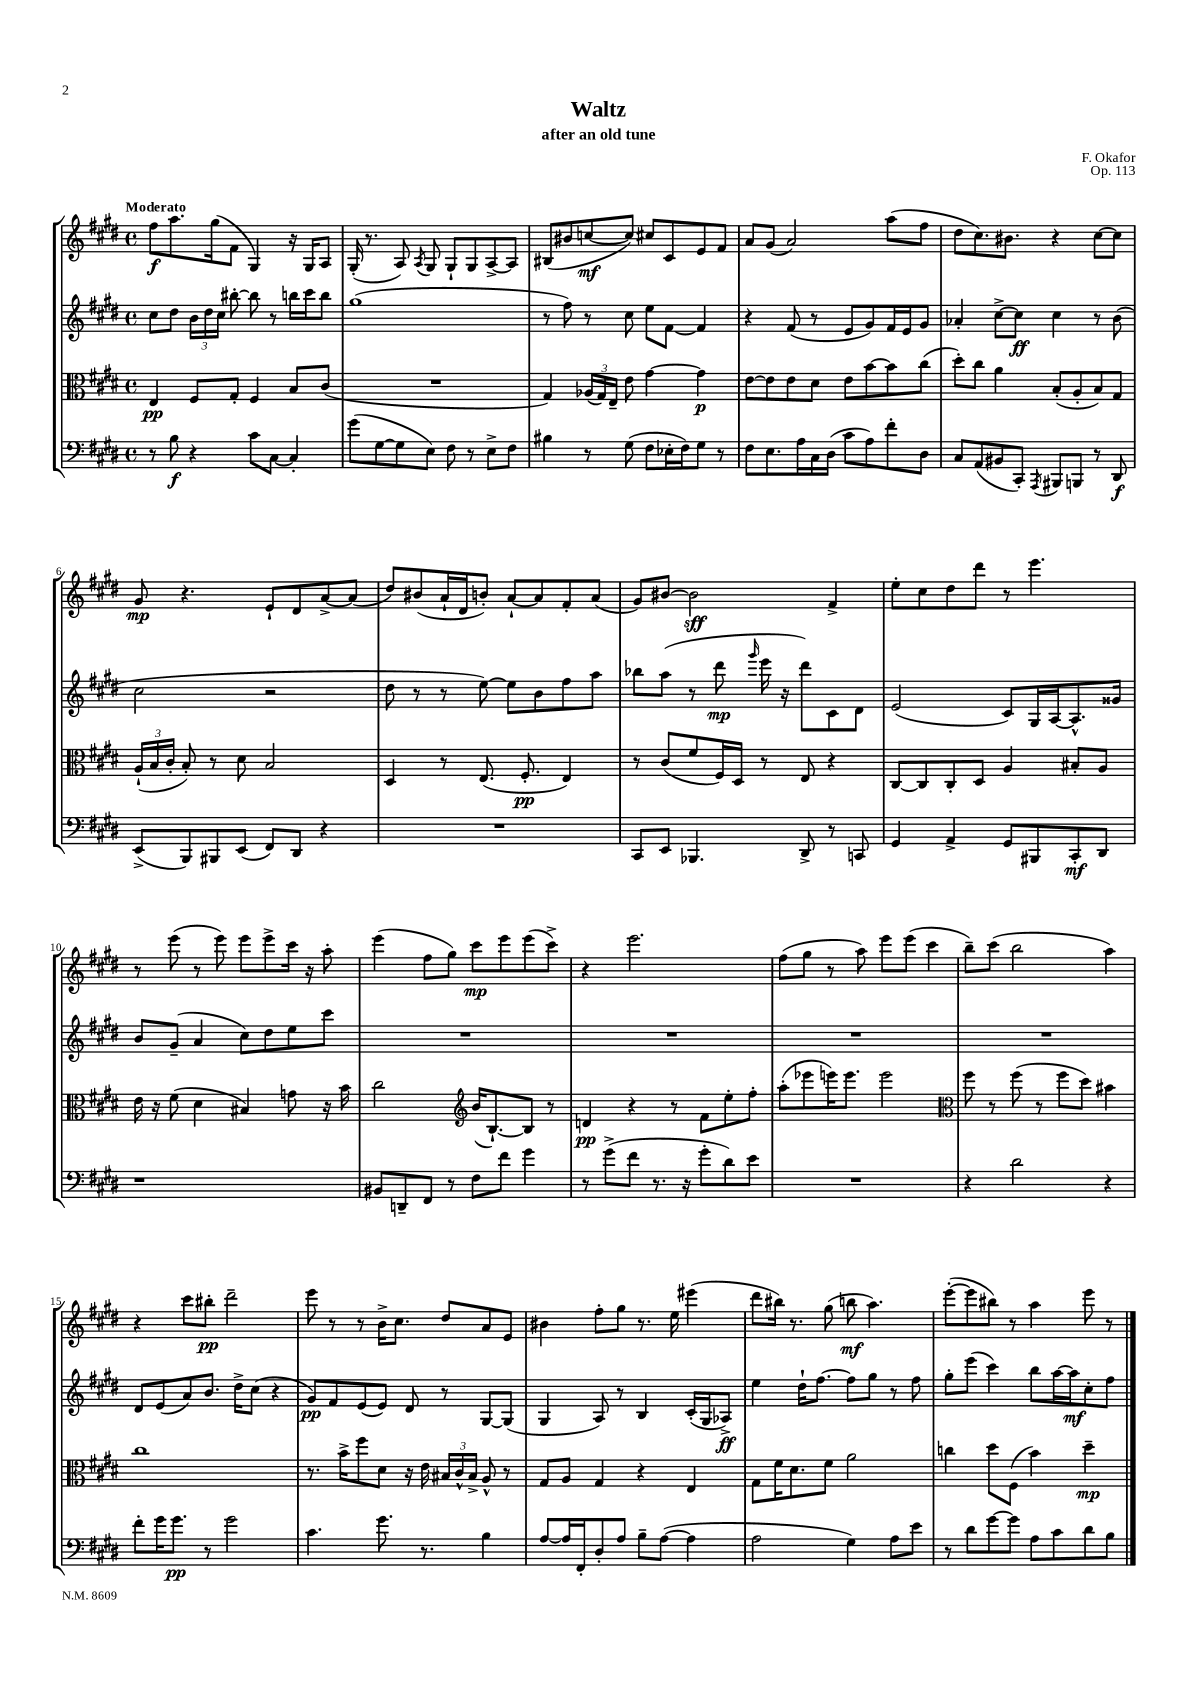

**kern	**dynam	**kern	**dynam	**kern	**dynam	**kern	**dynam
*part4	*part4	*part3	*part3	*part2	*part2	*part1	*part1
*staff4	*staff4	*staff3	*staff3	*staff2	*staff2	*staff1	*staff1
*clefF4	*	*clefC3	*	*clefG2	*	*clefG2	*
*k[f#c#g#d#]	*	*k[f#c#g#d#]	*	*k[f#c#g#d#]	*	*k[f#c#g#d#]	*
*M4/4	*	*M4/4	*	*M4/4	*	*M4/4	*
*met(c)	*	*met(c)	*	*met(c)	*	*met(c)	*
=1	=1	=1	=1	=1	=1	=1	=1
!	!	!	!	!	!	!LO:TX:a:B:t=Moderato	!
8r	.	4E/	pp	8cc#\L	.	8ff#\L	f
8B\	f	.	.	8dd#\J	.	8.aa\	.
4r	.	8F#/L	.	24b\LL	.	.	.
.	.	.	.	24dd#\	.	.	.
.	.	.	.	.	.	(16gg#\k	.
.	.	.	.	24cc#\JJ	.	.	.
.	.	8G#'/J	.	[8bb#X'\	.	8f#\J	.
8c#\L	.	4F#/	.	8bb#\]	.	4G#/)	.
[8C#\J	.	.	.	8r	.	.	.
4C#'/]	.	8B/L	.	16bbn\LL	.	16r	.
.	.	.	.	16ccc#\J	.	16G#/KL	.
.	.	(8c#/J	.	8bb\J	.	8A/J	.
=2	=2	=2	=2	=2	=2	=2	=2
(8g#\L	.	1r	.	(1gg#	.	(16G#'/	.
.	.	.	.	.	.	8.r	.
[8G#\	.	.	.	.	.	.	.
8G#\]	.	.	.	.	.	8A/)	.
.	.	.	.	.	.	8qA/	.
8E\J)	.	.	.	.	.	8G#/	.
8F#\	.	.	.	.	.	8G#`/L	.
8r	.	.	.	.	.	8G#/	.
8E^\L	.	.	.	.	.	[8A^/	.
8F#\J	.	.	.	.	.	8A/J]	.
=3	=3	=3	=3	=3	=3	=3	=3
4B#X\	.	4G#/)	.	8r	.	(8B#X/L	.
.	.	.	.	8ff#\)	.	8b#X/	.
8r	.	(24A-X/LL	.	8r	.	[8ccn/	mf
.	.	24G#/)	.	.	.	.	.
.	.	24E~/JJ	.	.	.	.	.
(8G#\	.	8e\	.	8cc#\	.	8cc/J])	.
8F#\L	.	[4g#\	.	8ee\L	.	8cc#X/L	.
16E-X'\L	.	.	.	[8f#\J	.	8c#/	.
16F#\J)	.	.	.	.	.	.	.
8G#\J	.	4g#\]	p	4f#/]	.	8e/	.
8r	.	.	.	.	.	8f#/J	.
=4	=4	=4	=4	=4	=4	=4	=4
8F#\L	.	[8e\L	.	4r	.	8a/L	.
8.E\	.	8e\]	.	.	.	(8g#/J	.
.	.	8e\	.	(8f#/	.	2a/)	.
16A\L	.	.	.	.	.	.	.
16C#\	.	8d#\J	.	8r	.	.	.
(16D#\JJ	.	.	.	.	.	.	.
8c#\L	.	8e\L	.	8e/L	.	.	.
8A\)	.	[8b\	.	8g#/)	.	.	.
8f#'\	.	8b\]	.	16f#/L	.	(8aa\L	.
.	.	.	.	16e/J	.	.	.
8D#\J	.	(8cc#\J	.	8g#/J	.	8ff#\J	.
=5	=5	=5	=5	=5	=5	=5	=5
8C#/L	.	8dd#'\L)	.	4a-X'/	.	8dd#\L	.
(8AA/	.	8cc#\J	.	.	.	8.cc#\)	.
8BB#X/	.	4a\	.	[8cc#^\L	.	.	.
.	.	.	.	.	.	8.b#X\J	.
8CC#'/J)	.	.	.	8cc#\J]	ff	.	.
8qAAA/	.	.	.	.	.	.	.
8BBB#X/L	.	(8B'/L	.	4cc#\	.	4r	.
8BBBn/J	.	8A'/	.	.	.	.	.
8r	.	8B/)	.	8r	.	[8cc#\L	.
8DD#/	f	8G#/J	.	(8b\	.	8cc#\J]	.
!!LO:LB:g=z
=6	=6	=6	=6	=6	=6	=6	=6
(8EE^/L	.	(24A`/LL	.	2cc#\	.	8g#/	mp
.	.	24B/	.	.	.	.	.
.	.	24c#'/JJ	.	.	.	.	.
8BBB/)	.	8B'/)	.	.	.	4.r	.
8BBB#X/	.	8r	.	.	.	.	.
(8EE/J	.	8d#\	.	.	.	.	.
8FF#/L)	.	2B/	.	2r	.	8e`/L	.
8DD#/J	.	.	.	.	.	8d#/	.
4r	.	.	.	.	.	[8a^/	.
.	.	.	.	.	.	(8a/J]	.
=7	=7	=7	=7	=7	=7	=7	=7
1r	.	4D#/	.	8dd#\	.	8dd#/L)	.
.	.	.	.	8r	.	(8b#X/	.
.	.	8r	.	8r	.	16a`/L	.
.	.	.	.	.	.	16d#/J	.
.	.	(8.E/	.	[8ee\)	.	8bn'/J)	.
.	.	.	.	8ee\L]	.	[8a`/L	.
.	.	8.F#'/	pp	.	.	.	.
.	.	.	.	8b\	.	8a/]	.
.	.	4E/)	.	8ff#\	.	8f#'/	.
.	.	.	.	8aa\J	.	(8a/J	.
=8	=8	=8	=8	=8	=8	=8	=8
8CC#/L	.	8r	.	8bb-X\L	.	8g#/L)	.
8EE/J	.	(8c#/L	.	(8aa\J	.	[8b#X/J	.
4.BBB-X/	.	8f#/	.	8r	.	2b#\]	sff
.	.	16F#/L)	.	8ddd#\	mp	.	.
.	.	16D#/JJ	.	.	.	.	.
.	.	.	.	16qqggg#/	.	.	.
.	.	8r	.	16eee\	.	.	.
.	.	.	.	16r	.	.	.
8DD#^/	.	8E/	.	8ddd#\L)	.	.	.
8r	.	4r	.	8c#\	.	4f#^/	.
8CCn/	.	.	.	8d#\J	.	.	.
=9	=9	=9	=9	=9	=9	=9	=9
4GG#/	.	[8C#/L	.	(2e/	.	8ee'\L	.
.	.	8C#/]	.	.	.	8cc#\	.
4AA^/	.	8C#'/	.	.	.	8dd#\	.
.	.	8D#/J	.	.	.	8ddd#\J	.
8GG#/L	.	4A/	.	8c#/L)	.	8r	.
8BBB#X/	.	.	.	16G#/L	.	4.eee\	.
.	.	.	.	[16A/J	.	.	.
8CC#'/	mf	8B#X'/L	.	8.A^^/]	.	.	.
8DD#/J	.	8A/J	.	.	.	.	.
.	.	.	.	16g##X/Jk	.	.	.
!!LO:LB:g=z
=10	=10	=10	=10	=10	=10	=10	=10
1r	.	16e\	.	8b/L	.	8r	.
.	.	16r	.	.	.	.	.
.	.	(8f#\	.	(8g#~/J	.	(8eee\	.
.	.	4d#\	.	4a/	.	8r	.
.	.	.	.	.	.	8eee\)	.
.	.	4B#X/)	.	8cc#\L)	.	8eee\L	.
.	.	.	.	8dd#\	.	8eee^\	.
.	.	8gn\	.	8ee\	.	16ccc#\Jk	.
.	.	.	.	.	.	16r	.
.	.	16r	.	8ccc#\J	.	8aa'\	.
.	.	16b\	.	.	.	.	.
=11	=11	=11	=11	=11	=11	=11	=11
8BB#X/L	.	2cc#\	.	1r	.	(4eee\	.
8DDn~/	.	.	.	.	.	.	.
8FF#/J	.	.	.	.	.	8ff#\L	.
8r	.	.	.	.	.	8gg#\J)	.
*	*	*clefG2	*	*	*	*	*
8F#\L	.	(16b/KL	.	.	.	8ccc#\L	mp
.	.	[8.B`/)	.	.	.	.	.
8f#\J	.	.	.	.	.	8eee\	.
4g#\	.	8B/J]	.	.	.	(8eee\	.
.	.	8r	.	.	.	8ccc#^\J)	.
=12	=12	=12	=12	=12	=12	=12	=12
8r	.	4dn/	pp	1r	.	4r	.
(8g#^\L	.	.	.	.	.	.	.
8f#\J	.	4r	.	.	.	2.eee\	.
8.r	.	.	.	.	.	.	.
.	.	8r	.	.	.	.	.
16r	.	.	.	.	.	.	.
8g#'\L	.	8f#\L	.	.	.	.	.
8d#\)	.	8ee'\	.	.	.	.	.
8e\J	.	8ff#'\J	.	.	.	.	.
=13	=13	=13	=13	=13	=13	=13	=13
1r	.	(8aa'\L	.	1r	.	(8ff#\L	.
.	.	8eee-X\	.	.	.	8gg#\J	.
.	.	16eeen\K)	.	.	.	8r	.
.	.	8.eee\J	.	.	.	.	.
.	.	.	.	.	.	8aa\)	.
.	.	2eee\	.	.	.	8eee\L	.
.	.	.	.	.	.	(8eee\J	.
.	.	.	.	.	.	4ccc#\	.
=14	=14	=14	=14	=14	=14	=14	=14
*	*	*clefC3	*	*	*	*	*
4r	.	8ff#\	.	1r	.	8bb~\L)	.
.	.	8r	.	.	.	(8ccc#\J	.
2d#\	.	(8ff#\	.	.	.	2bb\	.
.	.	8r	.	.	.	.	.
.	.	8ff#\L	.	.	.	.	.
.	.	8dd#\J)	.	.	.	.	.
4r	.	4b#X\	.	.	.	4aa\)	.
!!LO:LB:g=z
=15	=15	=15	=15	=15	=15	=15	=15
8f#'\L	.	1cc#	.	8d#/L	.	4r	.
16g#\K	.	.	.	(8e/	.	.	.
8.g#\J	pp	.	.	.	.	.	.
.	.	.	.	8a/)	.	8ccc#\L	.
8r	.	.	.	8.b/J	.	8bb#X'\J	pp
2g#\	.	.	.	.	.	2ddd#~\	.
.	.	.	.	16dd#^\KL	.	.	.
.	.	.	.	(8cc#\J	.	.	.
.	.	.	.	4r	.	.	.
=16	=16	=16	=16	=16	=16	=16	=16
4.c#\	.	8.r	.	8g#/L)	pp	8eee\	.
.	.	.	.	8f#/	.	8r	.
.	.	16b^\KL	.	.	.	.	.
.	.	8ff#\	.	(8e/	.	8r	.
8.g#\	.	8d#\J	.	8e/J)	.	16b^\KL	.
.	.	.	.	.	.	8.cc#\J	.
.	.	16r	.	8d#/	.	.	.
8.r	.	16e\	.	.	.	.	.
.	.	24B#X/LL	.	8r	.	8dd#/L	.
.	.	24c#^^/	.	.	.	.	.
.	.	24B#^/JJ	.	.	.	.	.
4B\	.	8A^^/	.	[8G#/L	.	8a/	.
.	.	8r	.	(8G#/J]	.	8e/J	.
=17	=17	=17	=17	=17	=17	=17	=17
[8A/L	.	8G#/L	.	4G#/	.	4b#X\	.
16A/L]	.	8A/J	.	.	.	.	.
16FF#'/J	.	.	.	.	.	.	.
8D#'/	.	4G#/	.	8A/)	.	8ff#'\L	.
8A/J	.	.	.	8r	.	8gg#\J	.
8B~\L	.	4r	.	4B/	.	8.r	.
([8A\J	.	.	.	.	.	.	.
.	.	.	.	.	.	16ee\	.
4A\]	.	4E/	.	(16c#'/LL	.	(4eee#X\	.
.	.	.	.	16G#/J	.	.	.
.	.	.	.	8A-X^/J)	ff	.	.
=18	=18	=18	=18	=18	=18	=18	=18
2A\	.	8G#\L	.	4ee\	.	8ddd#\L	.
.	.	16f#\K	.	.	.	16bb#X\Jk)	.
.	.	8.d#\	.	.	.	8.r	.
.	.	.	.	16dd#`\KL	.	.	.
.	.	.	.	[8.ff#\J	.	.	.
.	.	8f#\J	.	.	.	(8gg#\	.
4G#\)	.	2a\	.	8ff#\L]	.	8bbn\	mf
.	.	.	.	8gg#\J	.	4.aa\)	.
8A\L	.	.	.	8r	.	.	.
8e\J	.	.	.	8ff#\	.	.	.
=19	=19	=19	=19	=19	=19	=19	=19
8r	.	4ccn\	.	8gg#'\L	.	([8eee'\L	.
8d#\L	.	.	.	(8eee\J	.	8eee\]	.
[8g#\	.	8dd#\L	.	4ccc#\)	.	8bb#X\J)	.
8g#\J]	.	(8F#\J	.	.	.	8r	.
8A\L	.	4b\)	.	8bb\L	.	4aa\	.
8c#\	.	.	.	[16aa\L	.	.	.
.	.	.	.	16aa\J]	mf	.	.
8d#\	.	4dd#~\	mp	8cc#'\	.	8eee\	.
8B\J	.	.	.	8ff#\J	.	8r	.
==	==	==	==	==	==	==	==
*-	*-	*-	*-	*-	*-	*-	*-
